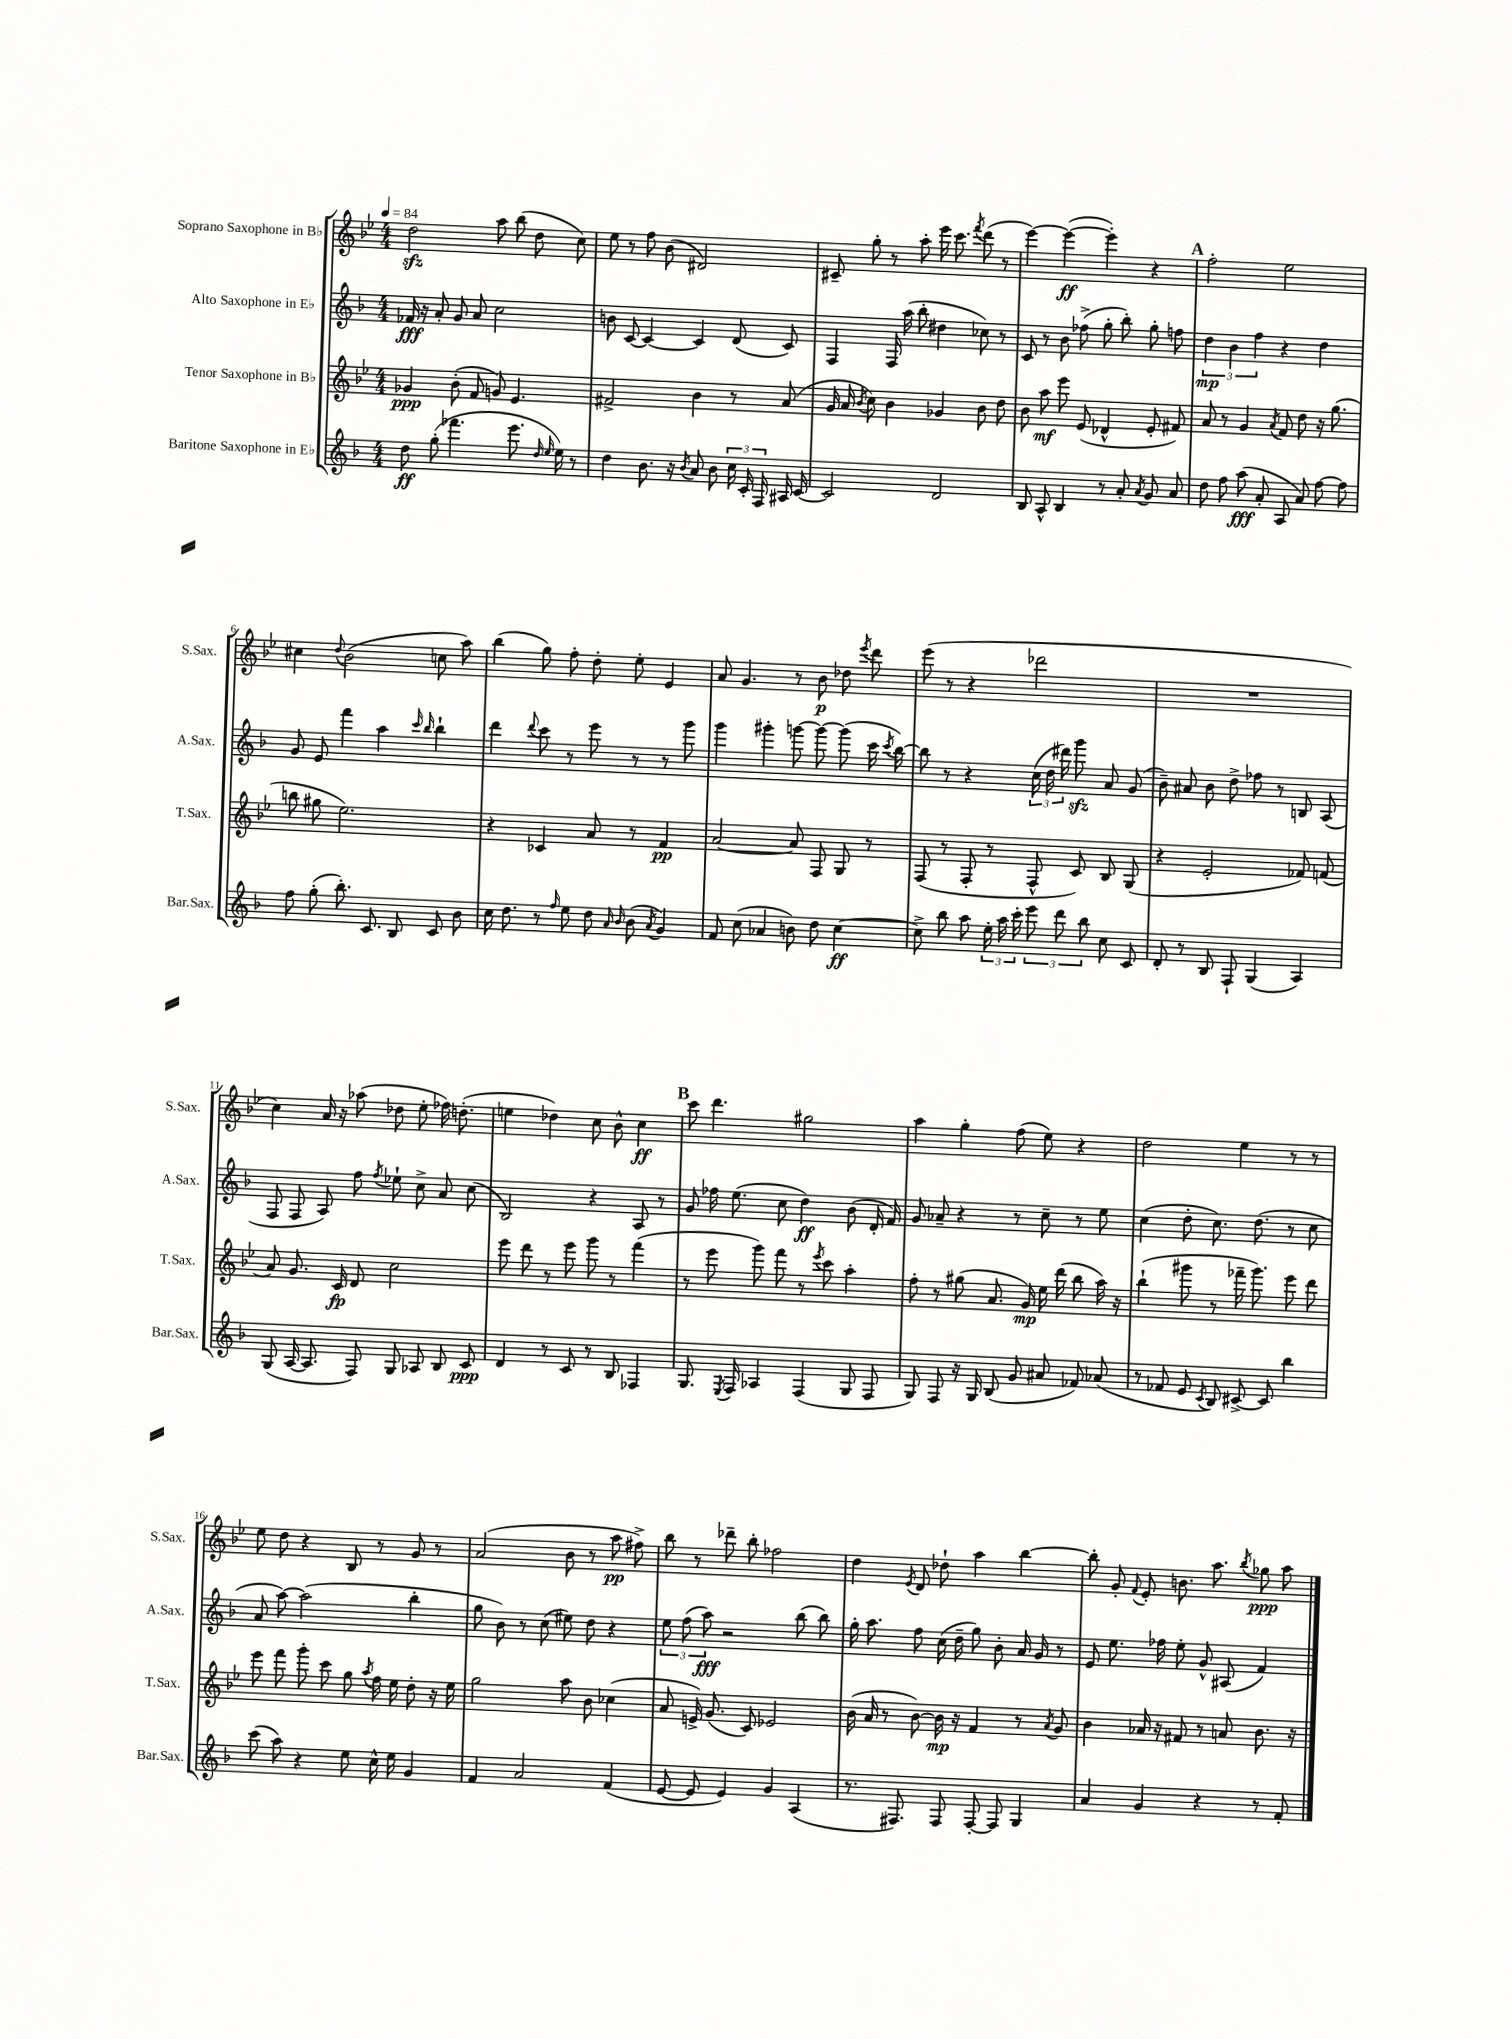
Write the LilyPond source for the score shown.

<<
\new StaffGroup <<
\new Staff = "s0" \with { instrumentName = "Soprano Saxophone in Bb" shortInstrumentName = "S.Sax." } {
    \clef treble \key bes \major \numericTimeSignature \time 4/4 \tempo 4 = 84
    \autoBeamOff d''2\sfz a''8 bes''8( d''8 c''8) |
    ees''8 r8 f''8 bes'8( dis'2) |
    cis'8-- g''8-. r8 a''8-. ees'''16 c'''8. \acciaccatura { f'''8 } d'''8( r8 |
    ees'''4~) ees'''4~\ff( ees'''4-.) r4 |
    \mark \markup { \bold "A" } f''2-. ees''2 |
    cis''4 \appoggiatura { d''8 } bes'2( c''8 a''8) |
    bes''4( g''8) f''8-. d''8-. ees''8-. ees'4 |
    a'8 g'4. r8 bes'8\p des''8 \acciaccatura { ees'''8 } d'''8 |
    ees'''8( r8 r4 des'''2 |
    R1 |
    c''4) a'16 r16 aes''8( des''8 ees''8-. fes''16) d''8.-.( |
    e''4 des''4) c''8 bes'8-^ c''4\ff |
    \mark \markup { \bold "B" } c'''8 d'''4. gis''2 |
    a''4 g''4-. f''8( ees''8) r4 |
    d''2 ees''4 r8 r8 |
    ees''8 d''8 r4 bes8 r8 g'8 r8 |
    a'2( bes'8 r8 a''8\pp fis''8->) |
    bes''8 r8 des'''8-- bes''8-. fes''2 |
    d''4 \acciaccatura { ees'8 } d'8 des''8-! a''4 bes''4~ |
    bes''8-. g'8-. \appoggiatura { f'8 } ees'8-. b'8. a''8. \acciaccatura { bes''8 } ges''8\ppp a''8 \bar "|." |
}
\new Staff = "s1" \with { instrumentName = "Alto Saxophone in Eb" shortInstrumentName = "A.Sax." } {
    \clef treble \key f \major \numericTimeSignature \time 4/4
    \autoBeamOff fes'16\fff r16 a'8-. g'8 a'8 c''2 |
    b'8 c'8~ c'4~ c'4 d'8( c'8) |
    f4 f16 a''16( bes''8-. dis''4 ces''8) r8 |
    c'8 r8 bes'8 fes''8->( g''8-. bes''8-.) g''8-. f''8 |
    \mark \markup { \bold "A" } \tuplet 3/2 { d''4\mp bes'4 f''4 } r4 d''4 |
    g'8 e'8 f'''4 a''4 \grace { c'''16 bes''16 } bes''4-! |
    d'''4 \appoggiatura { d'''8 } c'''8 r8 e'''8 r8 r8 g'''8 |
    g'''4 gis'''4-. g'''8~ g'''8~ g'''8( c'''16 \acciaccatura { c'''8 } bes''16~) |
    bes''8 r8 r4 \tuplet 3/2 { c''16( d''16 dis'''16) } g'''8\sfz a'8 g'8( |
    bes'8--) ais'8 bes'8 d''8-> fes''8 r8 b8 a8( |
    f8 f8 a8) f''8 \acciaccatura { f''8 } ees''8-! c''8-> a'8 c''8( |
    bes2) r4 a8 r8 |
    \mark \markup { \bold "B" } g'8 fes''16 e''8.( c''8 d''4\ff) bes'8( d'16-. f'16) |
    g'8 aes'8-- r4 r8 c''8-- r8 e''8 |
    c''4( d''8-. c''8.) d''8.( r8 c''8 |
    a'8 a''8~) a''2( bes''4-. |
    g''8 bes'8) r8 c''8( eis''8) d''8 r4 |
    \tuplet 3/2 { e''8 f''8( a''8\fff) } r2 bes''8( bes''8) |
    g''16-. a''8. f''8 c''16( d''16-- g''8) bes'8-. a'16 g'16 r8 |
    e'8 e''8. fes''16 e''8-. g'8-^ ais8( f'4) \bar "|." |
}
\new Staff = "s2" \with { instrumentName = "Tenor Saxophone in Bb" shortInstrumentName = "T.Sax." } {
    \clef treble \key bes \major \numericTimeSignature \time 4/4
    \autoBeamOff ges'4\ppp bes'8-.( f'8 g'8) ees'4. |
    fis'2-> bes'4 r8 a'8( |
    g'16 a'16 \acciaccatura { bes'8 } c''8) bes'4 ges'4 bes'8 d''8 |
    bes'8 a''8\mf ees'''8 ees'8( des'4-^ ees'8-. fis'8) |
    \mark \markup { \bold "A" } a'8 r8 g'4 \acciaccatura { a'8 } f'8 d''8 r16 g''8.( |
    b''8 gis''8 ees''2.) |
    r4 ces'4 a'8 r8 f'4\pp |
    a'2~ a'8 f8 g8 r8 |
    f8( r8 f8-. r8 f8-^ c'8) bes8 g8( |
    r4 ees'2-. fes'8) f'8( |
    a'8) g'8. c'16\fp d'8 c''2 |
    ees'''8 d'''8 r8 ees'''8 g'''8 r8 f'''4( |
    \mark \markup { \bold "B" } r8 ees'''8 g'''8) f'''8 r8 \acciaccatura { ees'''8 } c'''8 a''4-. |
    f''8-. r8 gis''8( a'8. g'16\mp) ees''16 d'''16( bes''8 a''16) r16 |
    bes''4-!( gis'''8 r8 fes'''16-- gis'''8.) ees'''8 d'''8 |
    ees'''8 f'''8 g'''8-. c'''8 g''8 \acciaccatura { a''8 } f''16 ees''16 d''8-. r16 ees''16 |
    g''2 a''8 bes'8 ces''4( |
    a'8 e'16->) g'8.( c'8) ees'2 |
    bes'16( a'16 r8 bes'8~) bes'16\mp r16 f'4 r8 \acciaccatura { a'8 } g'8 |
    bes'4 aes'16 r16 fis'8 r8 a'8 bes'8. r16 \bar "|." |
}
\new Staff = "s3" \with { instrumentName = "Baritone Saxophone in Eb" shortInstrumentName = "Bar.Sax." } {
    \clef treble \key f \major \numericTimeSignature \time 4/4
    \autoBeamOff d''8\ff g''8-.( fes'''4. e'''8. \grace { d''16 e''16 } e''16) r8 |
    d''4 bes'8. r16 \acciaccatura { bes'8 } a'8 bes'8 \tuplet 3/2 { c''16 c'16-. f16 } ais16 c'16~ |
    c'2 d'2 |
    bes8 a8-^ bes4 r8 a'8-. \acciaccatura { a'8 } g'8 a'8 |
    \mark \markup { \bold "A" } d''8 f''8 a''8\fff( a'8-. a8 a'8) f''8~ f''8 |
    f''8 g''8-.( bes''8.-.) c'8. bes8 c'8 bes'8 |
    c''16 d''8. r8 \grace { f''16 } e''8 d''8 \grace { a'16 bes'16 } bes'8( \acciaccatura { a'8 } g'4) |
    f'8 c''8( aes'4 b'8) d''8 c''4~\ff |
    c''8-> bes''8 a''8 \tuplet 3/2 { e''16-. a''16 c'''16-. } \tuplet 3/2 { e'''8 d'''8 bes''8 } c''8 c'8 |
    d'8-. r8 bes8 f8-! g4( a4) |
    g8( a16~ a8. f8) g8 aes8 bes8 c'8\ppp |
    d'4 r8 c'8 r8 bes8 fes4 |
    \mark \markup { \bold "B" } g8. \acciaccatura { e8 } f16 aes4 f4( g8 f8 |
    g8) f8 r16 g16 bes8( g'8 ais'8 fes'8) aes'8( |
    r8 fes'8 e'8 \acciaccatura { c'8 } bes8) cis'8~-> cis'8 bes''4 |
    c'''8( a''8) r4 e''8 c''16-^ e''16 g'4 |
    f'4 a'2 f'4( |
    e'8~ e'8 e'4) g'4 a4( |
    r8. fis8.) fis8 fis8~-. fis8 g4 |
    a'4 g'4 r4 r8 f'8-. \bar "|." |
}
>>
>>
